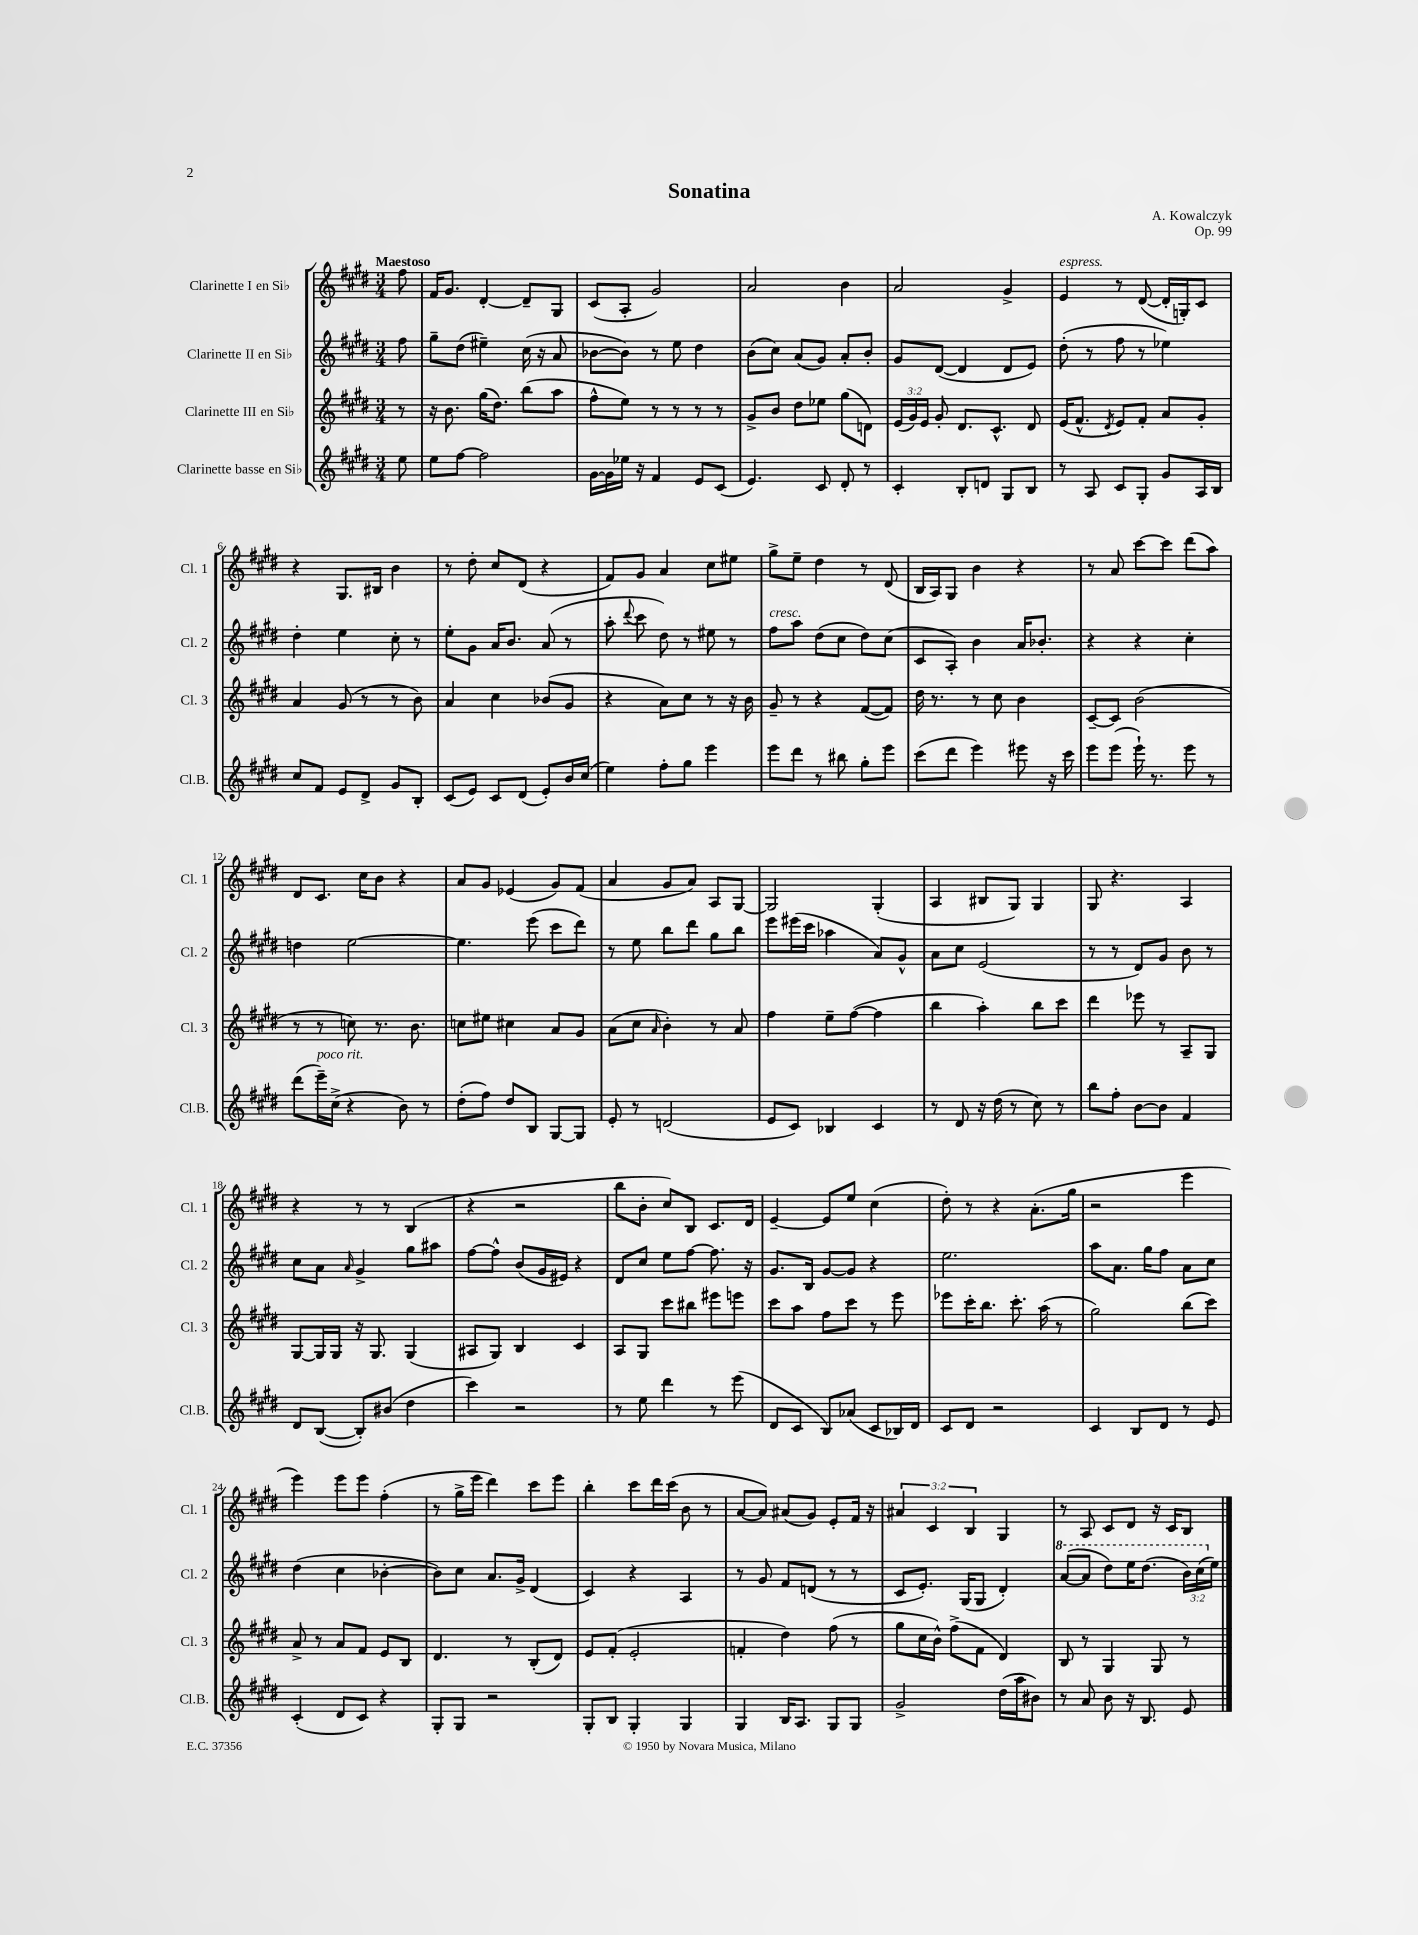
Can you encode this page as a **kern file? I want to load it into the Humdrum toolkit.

**kern	**kern	**kern	**kern
*staff4	*staff3	*staff2	*staff1
*clefG2	*clefG2	*clefG2	*clefG2
*k[f#c#g#d#]	*k[f#c#g#d#]	*k[f#c#g#d#]	*k[f#c#g#d#]
*M3/4	*M3/4	*M3/4	*M3/4
8ee	8r	8ff#	8ff#
=	=	=	=
8ee	16r	8gg#~	16f#
.	8.b	.	8.g#
[8ff#	.	(8dd#	.
2ff#]	(16gg#	4ee#~)	[4d#'
.	8.dd#)	.	.
.	(8bb	(16cc#	8d#~]
.	.	16r	.
.	8aa	8a	8G#
=	=	=	=
[16g#	8ff#^^	[8b-	(8c#
16g#]	.	.	.
16ee-	8ee)	8b-])	8A'
16r	.	.	.
4f#	8r	8r	2g#)
.	8r	8ee	.
8e	8r	4dd#	.
(8c#	8r	.	.
=	=	=	=
4.e)	8g#^	(8b	2a
.	8b	8cc#)	.
.	8dd#	(8a	.
8c#	8ee-	8g#)	.
8d#'	(8gg#	8a'	4b
8r	8d)	8b'	.
=	=	=	=
4c#'	(24e	8g#	2a
.	24g#)	.	.
.	24e	.	.
.	8g#'	([8d#	.
8B'	8.d#	4d#]	.
8d	.	.	.
.	8.c#^^	.	.
8G#	.	8d#	4g#^
8B	8d#	8e)	.
=	=	=	=
8r	(16e	(8dd#'	4e
.	8.f#^^	.	.
8A	.	8r	.
.	8qd#	.	.
8c#	8e)	8ff#	8r
8G#'	8f#'	8r	([8d#
8g#	8a	4ee-)	16d#']
.	.	.	16G')
16A	8g#'	.	8c#
16B	.	.	.
=	=	=	=
8cc#	4a	4dd#'	4r
8f#	.	.	.
8e	(8g#	4ee	8.G#
8d#^	8r	.	.
.	.	.	16B#
8g#	8r	8cc#'	4b
8B'	8b)	8r	.
=	=	=	=
(8c#	4a	8ee'	8r
8e)	.	8g#	8dd#'
8c#	4cc#	16a	8cc#
.	.	8.b	.
(8d#	.	.	(8d#
8e')	(8b-	(8a	4r
16b	8g#	8r	.
(16cc#	.	.	.
=	=	=	=
4ee)	4r	8aa'	8f#)
.	.	8qqddd#	.
.	.	8ccc#	8g#
8ff#'	8a)	8dd#)	4a
8gg#	8cc#	8r	.
4eee	8r	8ee#	8cc#
.	16r	8r	8ee#
.	16b	.	.
=	=	=	=
8eee	8g#~	8ff#	8gg#^
8ddd#	8r	8aa	8ee~
8r	4r	(8dd#	4dd#
8bb#	.	8cc#	.
8gg#'	([8f#	8dd#)	8r
8eee	8f#])	(8cc#	(8d#
=	=	=	=
(8ccc#	16dd#	8c#	16B
.	8.r	.	16A)
8ddd#	.	8A')	8G#
4eee)	8r	4b	4b
.	8cc#	.	.
8eee#	4b	16a	4r
.	.	8.b-'	.
16r	.	.	.
16ccc#	.	.	.
=	=	=	=
8eee	[8c#~	4r	8r
(8eee	8c#]	.	8a
16eee`)	(2b	4r	[8ccc#
8.r	.	.	.
.	.	.	8ccc#]
8eee	.	4cc#'	(8ddd#
8r	.	.	8aa)
=	=	=	=
(8ddd#	8r	4dd	8d#
16eee~)	8r	.	8.c#
(16cc#^	.	.	.
4r	8cc)	[2ee	.
.	.	.	16cc#
.	8.r	.	8b
8b)	.	.	4r
.	8.b	.	.
8r	.	.	.
=	=	=	=
(8dd#'	8cc	4.ee]	8a
8ff#)	8ee#	.	8g#
8dd#	4cc#	.	(4e-
8B	.	(8eee	.
[8G#	8a	8ccc#	8g#)
8G#]	8g#	8ddd#)	(8f#
=	=	=	=
8e'	(8a	8r	4a
8r	8cc#	8ee	.
.	16qqa	.	.
(2d	4b')	8bb	8g#
.	.	8ddd#	8a)
.	8r	8gg#	8A
.	8a	8bb	[8G#
=	=	=	=
8e	4ff#	8eee	2G#]
8c#)	.	(16eee#	.
.	.	16ccc#	.
4B-	8ee~	4aa-	.
.	([8ff#	.	.
4c#	4ff#]	8a)	(4G#'
.	.	8g#^^	.
=	=	=	=
8r	4bb	8a	4A
8d#	.	8cc#	.
16r	4aa')	(2e	8B#
(16dd#	.	.	.
8r	.	.	8G#)
8cc#)	8bb	.	4G#
8r	8ccc#	.	.
=	=	=	=
8bb	4ddd#	8r	8G#
8ff#'	.	8r	4.r
[8b	8eee-	8d#)	.
8b]	8r	8g#	.
4f#	8A~	8b	4A
.	8G#	8r	.
=	=	=	=
8d#	[8G#	8cc#	4r
([8B	16G#]	8a	.
.	16G#	.	.
.	.	16qqa	.
8B'])	16r	4g#^	8r
.	8.G#	.	.
(8b#	.	.	8r
4dd#	(4G#	8gg#	(4B
.	.	8aa#	.
=	=	=	=
4ccc#)	8A#	[8ff#	4r
.	8G#)	8ff#^^]	.
2r	4B	(8b	2r
.	.	16g#	.
.	.	16e#)	.
.	4c#	4r	.
=	=	=	=
8r	8A	8d#	8bb
8ee	8G#	8cc#	8b'
4ddd#	8ccc#	8ee	8cc#)
.	8bb#	[8ff#	8B
8r	8eee#	8.ff#]	8.c#
(8eee	8eee	.	.
.	.	16r	16d#
=	=	=	=
8d#	8ccc#	8.g#	[4e~
8c#	8aa	.	.
.	.	16B	.
8B)	8ff#	[8g#	8e]
(8a-	8ccc#	8g#]	8ee
8c#	8r	4r	(4cc#
16B-)	8eee	.	.
16d#	.	.	.
=	=	=	=
8c#	8eee-	2.ee	8dd#')
8d#	16ccc#'	.	8r
.	8.bb	.	.
2r	.	.	4r
.	8.ccc#'	.	.
.	.	.	(8.a'
.	(16aa	.	.
.	8r	.	.
.	.	.	16gg#
=	=	=	=
4c#	2gg#)	8aa	2r
.	.	8.a	.
8B	.	.	.
.	.	16gg#	.
8d#	.	8ff#	.
8r	(8bb	8a	4eee
8e	8ccc#)	8cc#	.
=	=	=	=
(4c#'	8a^	(4dd#	4eee)
.	8r	.	.
8d#	8a	4cc#	8eee
8c#)	8f#	.	8eee
4r	8e	[4b-'	(4ff#'
.	8B	.	.
=	=	=	=
8G#'	4.d#	8b-])	8r
8G#	.	8cc#	16gg#^
.	.	.	16eee
2r	.	8.a	4ddd#)
.	8r	.	.
.	.	16g#^	.
.	(8B'	(4d#	8ccc#
.	8d#)	.	8eee
=	=	=	=
8G#'	8e	4c#)	4bb'
8B	(8f#'	.	.
4G#'	2e'	4r	8ccc#
.	.	.	16ddd#
.	.	.	(16ccc#
4G#	.	4A	8b
.	.	.	8r
=	=	=	=
4G#	4f'	8r	[8a
.	.	8g#	8a])
16B	4dd#)	8f#	(8a#
8.A	.	.	.
.	.	(8d	8g#)
8G#	(8ff#	8r	8e'
8G#	8r	8r	16f#
.	.	.	16r
=	=	=	=
2g#^	8gg#	8c#	6a#
.	16cc#	8.e')	.
.	.	.	6c#
.	16b^^)	.	.
.	(8ff#^	.	.
.	.	(16G#	.
.	.	.	6B
.	8f#	8G#	.
(16dd#	4d#)	4d#')	4G#
16aa	.	.	.
8b#)	.	.	.
=	=	=	=
8r	8B	([8aa	8r
8a	8r	8aa]	8A
8b	4G#	8ddd#)	8c#
16r	.	16eee	8d#
8.B	.	(8.ddd#	.
.	8G#	.	16r
.	.	.	16c#
8e	8r	24bb)	8B
.	.	(24ccc#	.
.	.	24ee)	.
==	==	==	==
*-	*-	*-	*-
